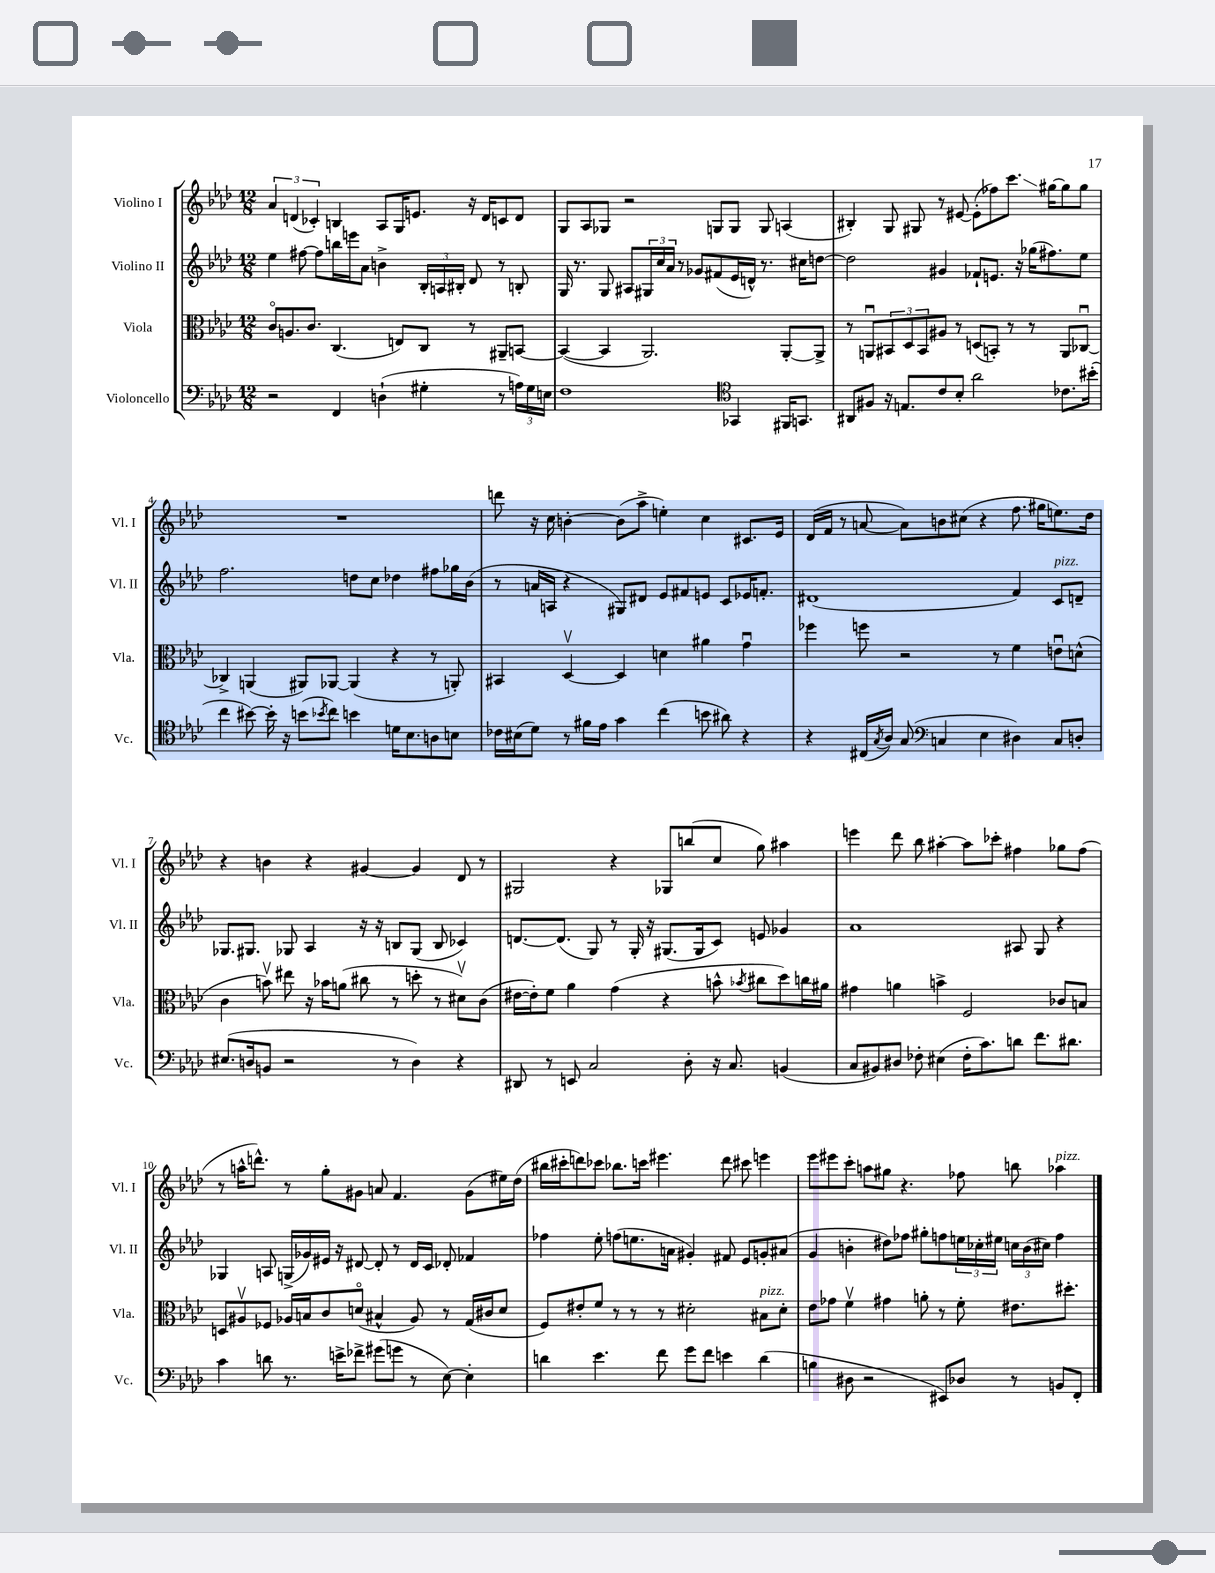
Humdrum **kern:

**kern	**kern	**kern	**kern
*staff4	*staff3	*staff2	*staff1
*clefF4	*clefC3	*clefG2	*clefG2
*k[b-e-a-d-]	*k[b-e-a-d-]	*k[b-e-a-d-]	*k[b-e-a-d-]
*M12/8	*M12/8	*M12/8	*M12/8
2r	8co	4ee-	6a-
.	8.A	.	.
.	.	.	(6d
.	.	[8ff#	.
.	8.c	.	.
.	.	.	6c-')
.	.	8ff#]	.
4FF	(4.C	16bb	4B
.	.	16eee	.
.	.	8a-	.
(4D`	.	4b^	8A-
.	8E)	.	16G
.	.	.	8.e
4G#'	8C	24B-'	.
.	.	24A	.
.	.	24B#'	.
.	8r	8d-	16r
.	.	.	16d
8r	8AA#~	8r	8c
24A)	[8BB	8B'	8d
24G#	.	.	.
24E	.	.	.
=	=	=	=
1F	(4BB_	16G	8G
.	.	8.r	.
.	.	.	8A-
.	4BB]	8G	8G-
.	.	8A#	2r
.	2.AA-)	24G#	.
.	.	24cc	.
.	.	24a-	.
.	.	8r	.
.	.	8g-	.
.	.	(8f#	8G
*clefC4	*	*	*
4GG-	.	16e-	8G
.	.	16d^^)	.
.	.	8.r	8G
16FF#	[8AA-'	.	(4A
8.GG	.	16cc#	.
.	8AA-^]	[8dd	.
=	=	=	=
8AA#	8r	2dd]	4B#')
8F#	8AAu	.	.
16r	12BB#	.	8G
8.E	.	.	.
.	12D-	.	.
.	.	.	8G#
.	12BB#	.	.
8c	8A#	4g#	8r
8B-'	8r	.	[8e#
2a-	(8D	8f-`	(8e#']
.	8BB')	8.e	8ff-)
.	8r	.	8.ccc
.	.	16r	.
.	8r	(16gg-	.
.	.	8.ff#)	[16gg#
8.c-	8AA	.	8gg#]
.	[8C-u	8ee-	8gg#
(16b#'	.	.	.
=	=	=	=
4cc	4C-^]	2.ff	1.r
[8b#)	(4AA	.	.
16b#']	.	.	.
16r	.	.	.
(8b	8AA#)	.	.
8qb-	.	.	.
8cc)	[8AA-	.	.
4b	(4AA-]	8dd	.
.	.	8cc	.
16d	4r	4dd-	.
8.B-	.	.	.
8A	8r	8ff#	.
8B	8AA')	16gg-	.
.	.	(16b-	.
=	=	=	=
16c-	4BB#	8r	8ddd
(16B#	.	.	.
8d-)	.	16a	16r
.	.	16A	16cc
8r	[4D-v	4r	[4b'
16f#	.	.	.
16e-	.	.	.
4g	4D-]	8G#)	(8b]
.	.	8d#	8aa-^
(4cc	4d	8e-	4ee')
.	.	8f#	.
8b	4a#	8e	4cc
8a#)	.	8c	.
4r	4gu	16e-	8.c#
.	.	8.f'	.
.	.	.	16e-
=	=	=	=
4r	4ff-	(1d#	(16d-
.	.	.	16f
.	.	.	8r
(16C#	8ff	.	[8a
8qG	.	.	.
16A-)	.	.	.
(8G	2r	.	8a])
*clefF4	*	*	*
4C	.	.	8b
.	.	.	(8cc#
4E-	.	.	4r
.	8r	.	.
4D#)	4f	4f)	8.ff
.	.	.	16gg#
8C	8eu	8c	8.ee)
8D'	(8d^^	8d~	.
.	.	.	16dd-
=	=	=	=
(8.E#	4c	8.G-	4r
16D	.	8.G#	.
8BB	8bv)	.	4b
2r	8ee#	8G-	.
.	16r	4A-	4r
.	16b-	.	.
.	(8a	.	.
.	8cc#	16r	[4g#
.	.	16r	.
8r	8r	8B	.
4D)	8dd'	(8G-	4g#]
.	8r	8B	.
4r	8d#v)	4c-)	8d-
.	(8c	.	8r
=	=	=	=
8DD#	[16e#	[8.d	2G#
.	16e#'])	.	.
8r	8f	.	.
.	.	(8.d]	.
8EE	4a-	.	.
2C	.	8G)	.
.	(4g	8r	4r
.	.	16G'	.
.	.	16r	.
.	4r	(8.G#	8G-
8D-'	.	.	(8bb
.	.	16G#	.
16r	8b^^	8c)	8cc
8.C	.	.	.
.	8qb-	.	.
.	8cc#	8e	8gg)
(4BB	8dd-)	4g-	4aa#
.	16cc	.	.
.	16a#	.	.
=	=	=	=
8C	4g#	1a-	4eee
8BB#)	.	.	.
8D#	4a	.	8ddd-
8F-'	.	.	8bb-
(4E#	4b^	.	[4aa#'
16F-'	2F	.	8aa#]
8.c)	.	.	.
.	.	.	8ccc-'
8d	.	8A#	4ff#
8.f	.	8G	.
.	8c-	4r	8gg-
8.d#	.	.	.
.	8B	.	(8ff#
=	=	=	=
4c	8D	4G-	8r
.	8A#v	.	16aa^^
.	.	.	8.ddd^^)
8d	8F-	8A	.
8.r	16A-	(16G^	8r
.	16B	16g-)	.
.	8c	16e#	8gg'
16e^	.	16r	.
8f-^	(8do	[8d#	8g#
(8g#	4B#^^	8d#']	8a
8g	.	8r	4.f
8r	8A-)	16d#	.
.	.	16c	.
[8E-)	8r	8d-'	.
4E-']	(16G	4f-	(8g#
.	16c#	.	.
.	8d	.	16ee#)
.	.	.	(16dd-
=	=	=	=
4d	8F)	4ff-	16bb#
.	.	.	16ccc#'
.	8e#'	.	8ddd)
4.e-	8f	8ee-'	8ccc-
.	8r	(8ff	8.bb-
.	8r	8.ee	.
.	.	.	16ccc
8f	8r	.	4.eee#
.	.	16a	.
8g	2d#'	4g#')	.
8f	.	.	.
4e	.	8f#	8ddd
.	.	8e-	8ccc#
(4d	8B#	8g'	4eee
.	8d#'	(8a#	.
=	=	=	=
4B	8e-	4g	8eee-
.	8g-	.	8eee#
8D#	4fv	4b'	8ccc'
2r	.	.	8aa
.	4g#	8dd#)	8gg#
.	.	8ff-	4.r
.	8a'	8gg#'	.
8EE#)	8r	8ff	.
8D-	8f'	24ee	8ff-
.	.	24cc-'	.
.	.	24ee#	.
8r	8.e#	24cc	8bb
.	.	(24b	.
.	.	24cc#)	.
8BB	.	4ff	4aa-
.	8.dd#'	.	.
8FF'	.	.	.
==	==	==	==
*-	*-	*-	*-
